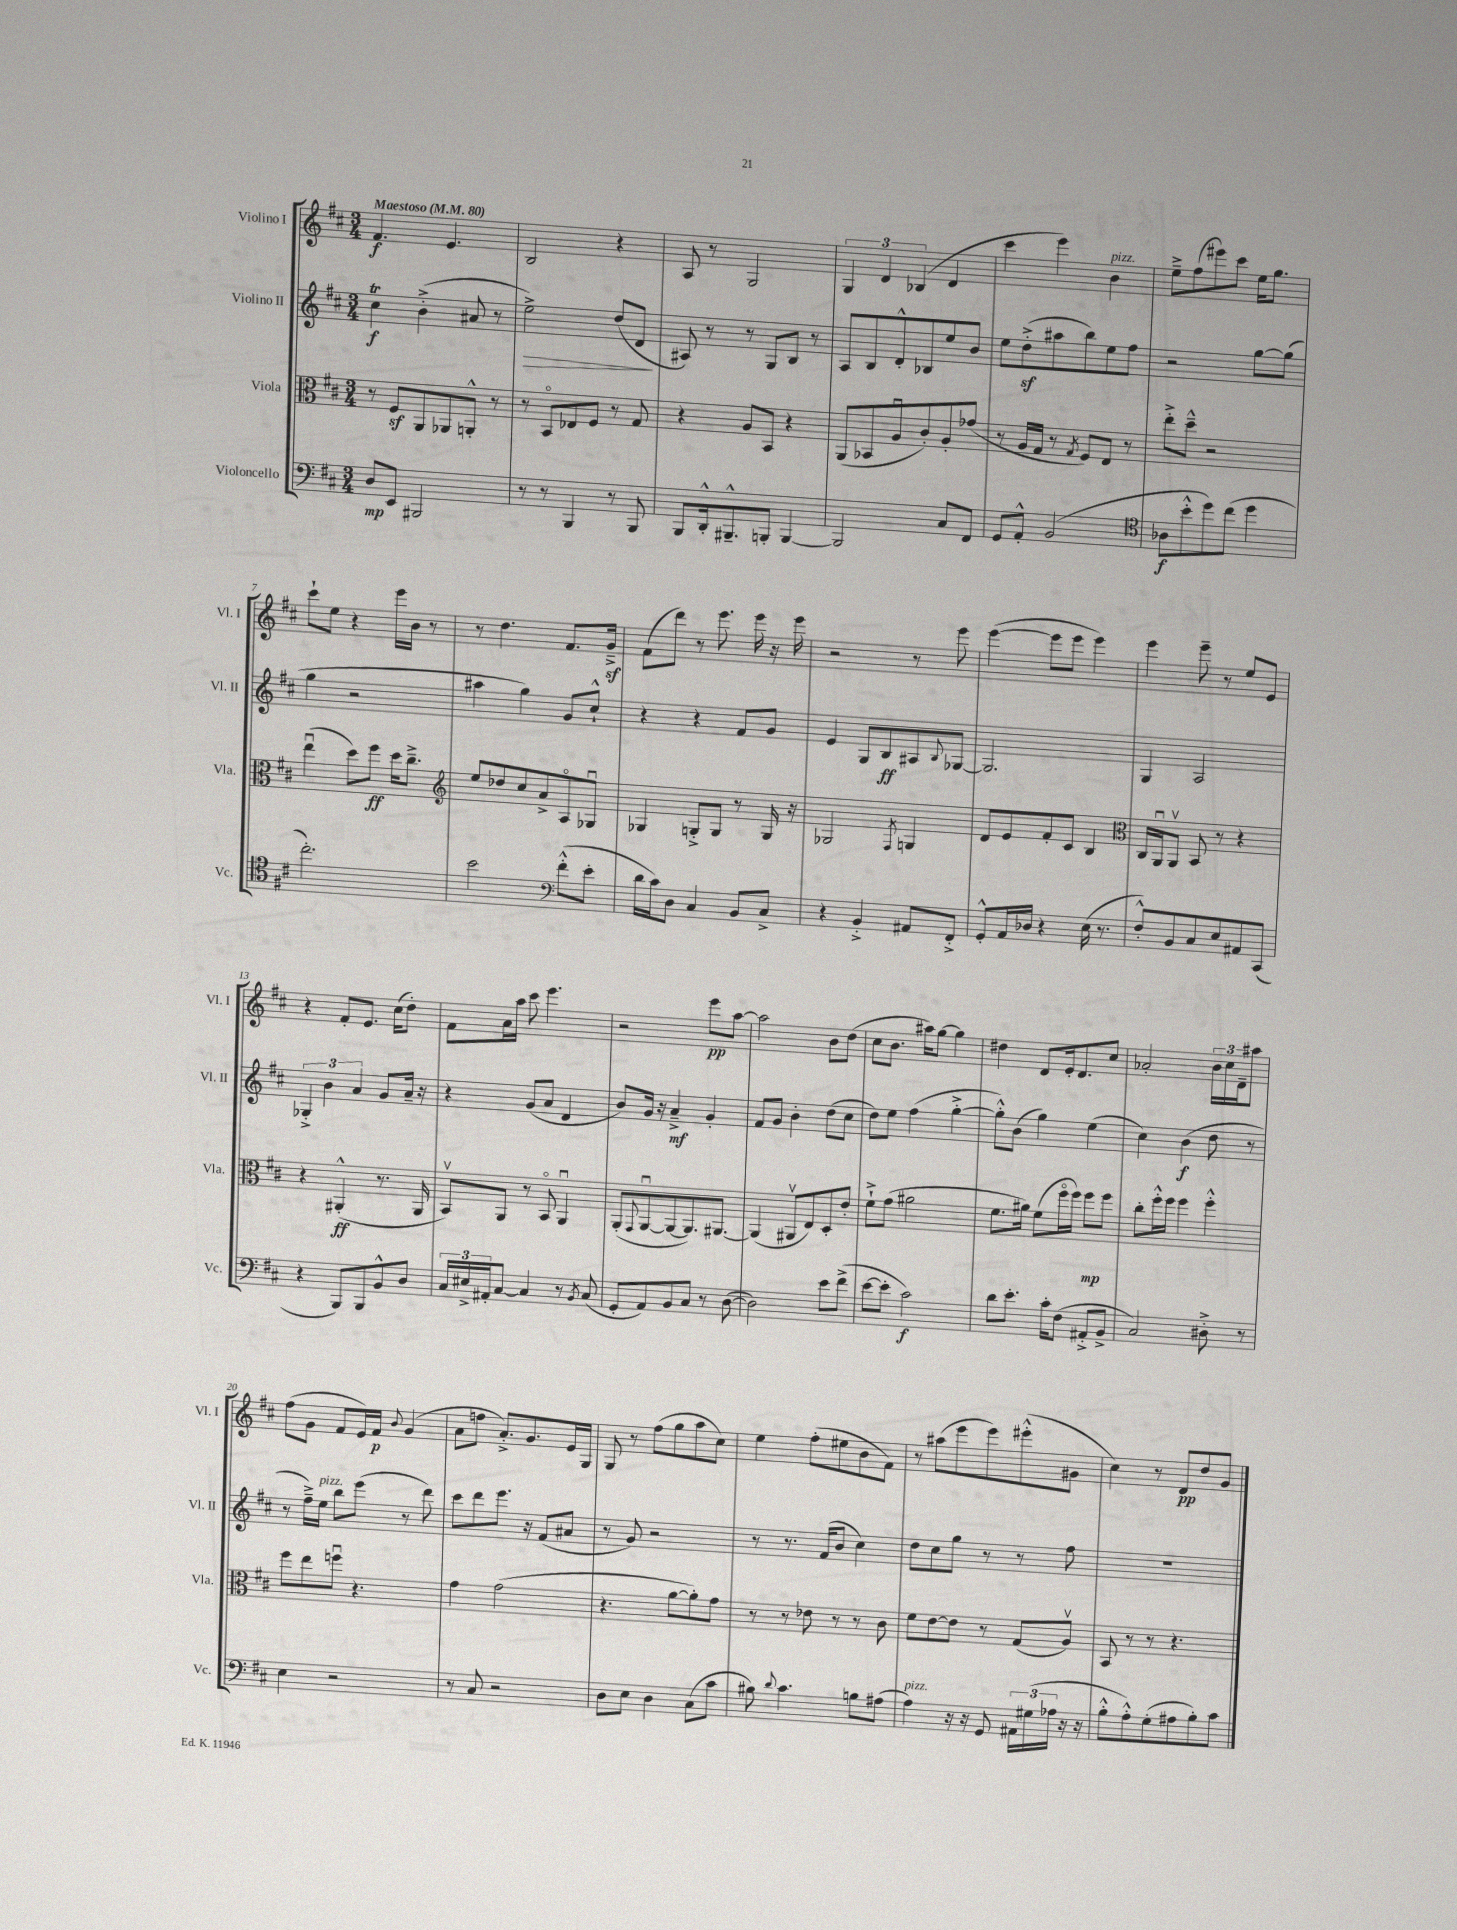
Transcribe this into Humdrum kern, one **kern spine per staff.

**kern	**kern	**kern	**kern
*staff4	*staff3	*staff2	*staff1
*clefF4	*clefC3	*clefG2	*clefG2
*k[f#c#]	*k[f#c#]	*k[f#c#]	*k[f#c#]
*M3/4	*M3/4	*M3/4	*M3/4
*MM80	*MM80	*MM80	*MM80
8D	8r	4cc#	4.f#
8EE	8F#	.	.
2BBB#	8AA	(4b'^	.
.	8AA-	.	4.e
.	8AA'^^	8a#	.
.	8r	8r	.
=	=	=	=
8r	8r	2ee^)	2B
8r	8BBo	.	.
4BBB	8E-	.	.
.	8F#	.	.
8r	8r	(8dd	4r
8BBB	8G	8d	.
=	=	=	=
8BBB	4r	8A#)	8A
16DD'^^	.	8r	8r
8.BBB#~^^	.	.	.
.	8A	8r	2G
8BBB'	8BB	8G	.
[4BBB	4r	8B	.
.	.	8r	.
=	=	=	=
2BBB]	(8AA	8A	6G
.	8BB-	8B	.
.	.	.	6d
.	8Au	8d'^^	.
.	.	.	(6B-
.	8c#')	8B-	.
8C#	8A'	8ee	4d
8FF#	(8g-	8b	.
=	=	=	=
8GG	8r	8ee	4ccc#
8AA'^^	16A	(8dd'^	.
.	16G	.	.
(2BB	8r	8aa#	4eee)
.	8qG	.	.
.	8F#)	8bb)	.
.	8E	8ee	4b
.	8r	8ff#	.
=	=	=	=
*clefC4	*	*	*
8A-	8ee'^	2r	8ee~^
8b'^^	8dd~^^	.	(8ff#
8dd)	2r	.	8eee#)
(8cc#	.	.	8ccc#
4dd	.	[8gg	16ee
.	.	.	8.gg
.	.	(8gg]	.
=	=	=	=
2.cc#')	(4eeu	4gg	8ccc#`
.	.	.	8ee
.	8dd)	2r	4r
.	8ff#	.	.
.	16dd	.	16eee
.	8.cc#~^	.	16b
.	.	.	8r
=	=	=	=
*	*clefG2	*	*
2b	8ee	4aa#	8r
.	8dd-	.	4.dd
.	8cc#	4gg)	.
.	8a^	.	.
*clefF4	*	*	*
(8f#'^^	8Ao	8g	8.f#
8e'	8G-u	8cc#`^^	.
.	.	.	16g~^
=	=	=	=
16d	4G-	4r	(8f#
16c#)	.	.	.
8D	.	.	8ddd)
4C#	8G'^	4r	8r
.	8G	.	8.eee
8BB	8r	8f#	.
.	.	.	16eee
8C#^	16G	8g	16r
.	16r	.	16eee
=	=	=	=
4r	2G-	4e	2r
4BB'^	.	8G	.
.	.	8B	.
.	8qF#	.	.
8AA#	4G	8A#	8r
.	.	8qqB	.
8FF#'^	.	[8G-	8eee
=	=	=	=
8GG'^^	8d	2.G-]	([4eee
16AA	8e	.	.
16D-	.	.	.
4r	8f#'	.	8eee]
.	8c#	.	8eee
(16E	4B	.	4eee)
8.r	.	.	.
=	=	=	=
*	*clefC3	*	*
8F#'^^)	16C#	4G	4eee
.	16AAu	.	.
8BB	8AAv	.	.
8C#	8BB	2A	8eee~
8E	8r	.	8r
8AA#	4r	.	8ee
(8CC#	.	.	8e
=	=	=	=
4r	4r	6G-'^	4r
.	.	6b	.
8BBB)	(4AA#'^^	.	8f#'
.	.	6a	.
8BBB	.	.	8.e
8BB^^	8.r	8g	.
.	.	.	(16cc#
8D	.	16a~	8dd')
.	16AA#	16r	.
=	=	=	=
24C#	8BBv)	4r	8f#
24E#^	.	.	.
24AA#'	.	.	.
[8C#	8AA	.	16a
.	.	.	16aa
4C#]	8r	(8g	8ccc#
.	8BBo	8a	4.eee
8r	4AAu	4d	.
8qBB	.	.	.
(8C#	.	.	.
=	=	=	=
8GG'	(8AA'	8b)	2r
.	8qqGG	.	.
8AA)	[8AAu	16g	.
.	.	16r	.
8BB	8AA_	4a~^	.
8C#	8.AA])	.	.
8r	.	4g'	8eee
.	[8.AA#	.	.
([8D	.	.	[8aa
=	=	=	=
2D])	(4AA#]	8f#	2aa]
.	.	8g	.
.	8AA#v	4b'	.
.	8E)	.	.
8e	8D'	(8dd	8b
(8f#^	8e'	8cc#	(8dd
=	=	=	=
[8e	8f#`^	8dd)	8cc#
8e']	(8g	8ee	8.b
2c#)	2a#	(4ff#	.
.	.	.	16aa#)
.	.	.	[8gg
.	.	[4gg'^	4gg]
=	=	=	=
8d	8.f#	8gg'^^])	4dd#
8.e'	.	(8b	.
.	16a#)	.	.
.	(8f#	4gg)	8d
16c#'	.	.	.
(8F#	16ff#o	.	16e'
.	16ff#)	.	8.d
8AA#'^	8ff#	(4ee	.
8BB^	8ff#	.	8cc#
=	=	=	=
2C#)	8cc#'	4cc#)	2a-'
.	16ff#'^^	.	.
.	16ff#	.	.
.	4ff#	(4b	.
8D#'^	4ff#'^^	8dd	24b
.	.	.	24cc#
.	.	.	24d~
8r	.	8r	8aa#
=	=	=	=
4E	8ff#	8r	(8ff#
.	8ee	16ff#~^)	8g
.	.	16ee	.
2r	8ffu	8bb	8f#
.	4.r	(8eee	16e)
.	.	.	16f#
.	.	.	8qqb
.	.	8r	(4g
.	.	8ddd)	.
=	=	=	=
8r	4g	8ccc#	8a
8C#	.	8ddd	8ff
2r	(2g	8.eee	8.a'^)
.	.	16r	8.g
.	.	(8f#	.
.	.	8a#	16e
.	.	.	16G
=	=	=	=
8D	4.r	8r	8G
8E	.	8g)	8r
4D	.	2r	(8ff#
.	[8a	.	8gg
(8C#	8a'])	.	8aa
8c#	8g	.	8cc#)
=	=	=	=
8B#)	8r	8r	4ee
8qqd	.	.	.
4.c#	8r	8.r	.
.	8e-	.	(8ff#'
.	.	(16f#	.
.	8r	8b	8ee#
8B	8r	4cc#)	8b
(8A#	8c#	.	8f#)
=	=	=	=
4A)	8f#	8dd	8r
.	[8e	8cc#	(8aa#
16r	8e]	8gg	8eee
16r	.	.	.
8GG	8r	8r	8eee)
24AA#	(8G	8r	(8eee#'^^
(24G#	.	.	.
24A-	.	.	.
16r	8Av)	8ff#	8g#
16r	.	.	.
=	=	=	=
8B'^^	8BB	2.r	4cc#)
8A'^^)	8r	.	.
(8G'	8r	.	8r
8A#	4.r	.	8d
8B')	.	.	8dd
8c#	.	.	8g
==	==	==	==
*-	*-	*-	*-
